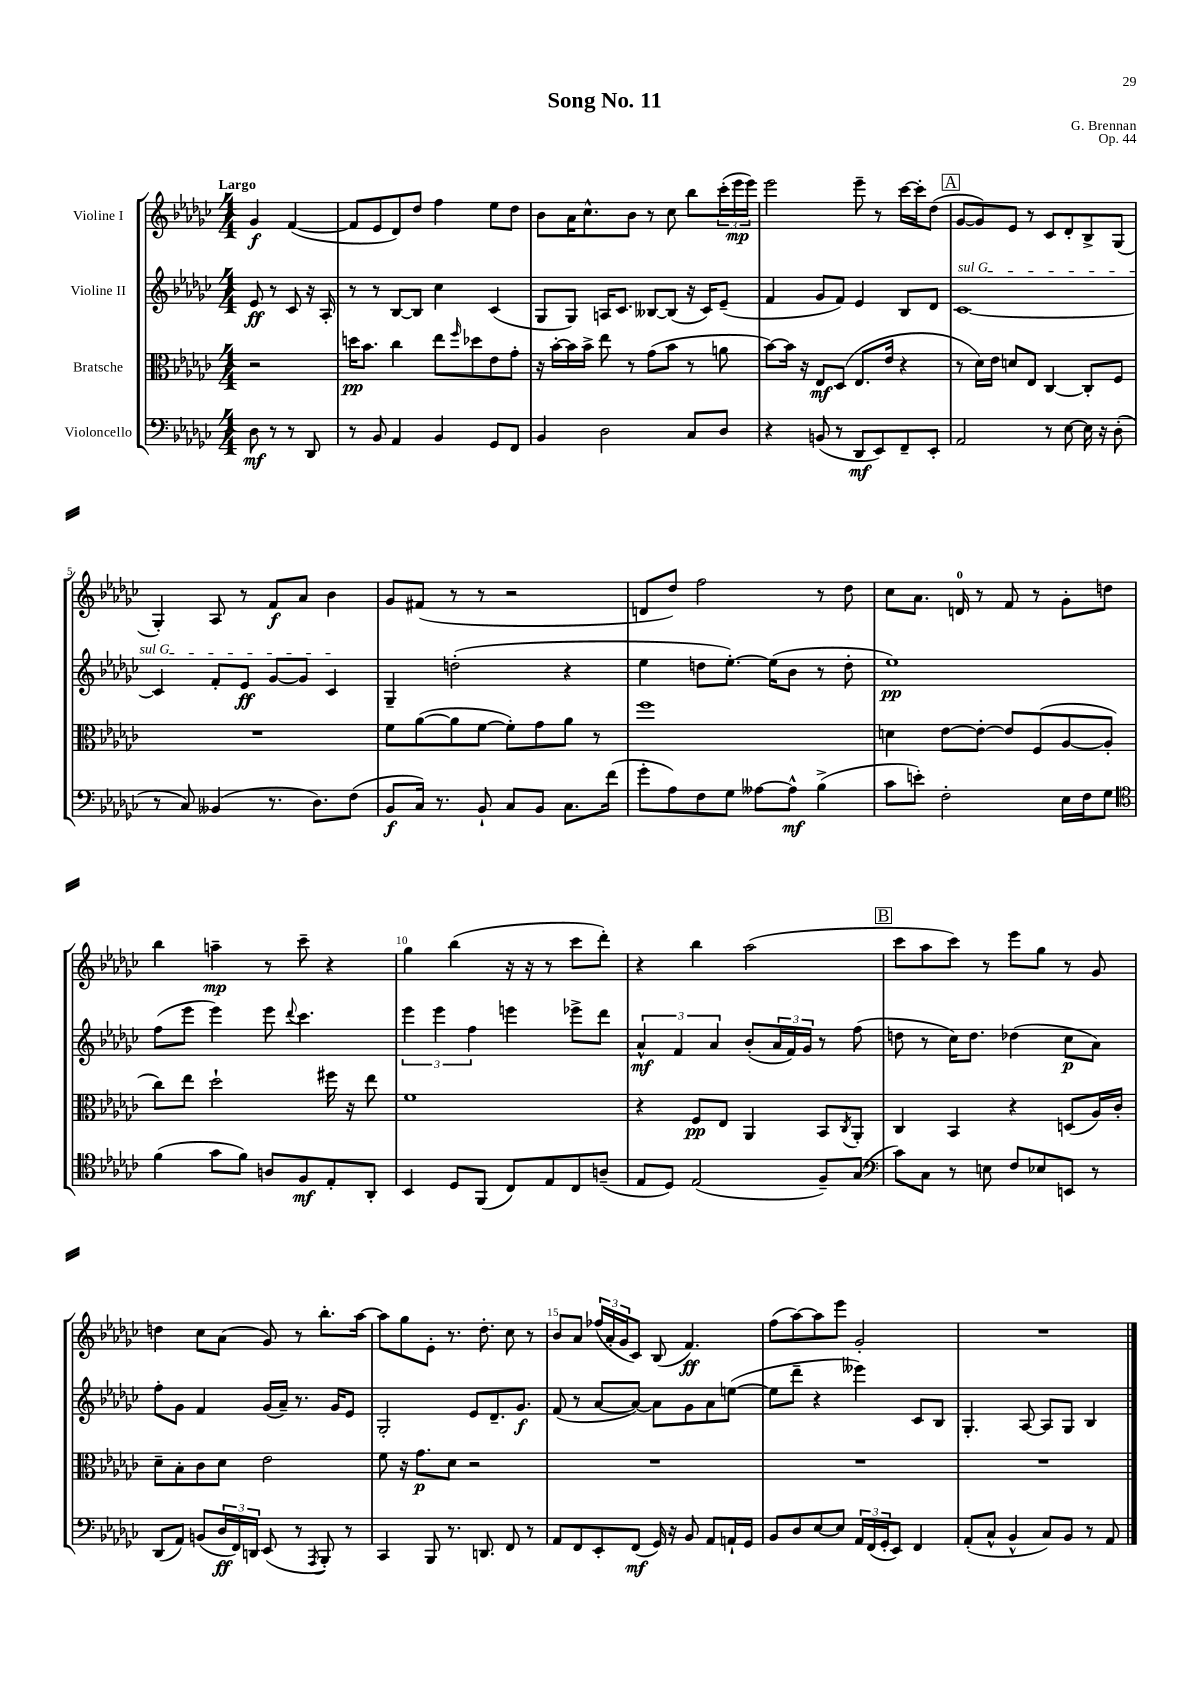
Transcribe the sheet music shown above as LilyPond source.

\header { title = "Song No. 11" composer = "G. Brennan" opus = "Op. 44" }
<<
\new StaffGroup <<
\new Staff = "s0" \with { instrumentName = "Violine I" } {
    \clef treble \key ges \major \numericTimeSignature \time 4/4 \partial 2 \tempo "Largo"
    ges'4\f f'4~( |
    f'8 ees'8 des'8) des''8 f''4 ees''8 des''8 |
    bes'8 aes'16 ces''8.-^ bes'8 r8 ces''8 bes''8 \tuplet 3/2 { ces'''16-.( ees'''16\mp ees'''16) } |
    ees'''2 ees'''8-- r8 ces'''16~ ces'''16-. des''8( |
    \mark \markup { \box "A" } ges'8~ ges'8) ees'8 r8 ces'8 des'8-. bes8-> ges8( |
    ges4-.) aes8 r8 f'8\f aes'8 bes'4 |
    ges'8 fis'8( r8 r8 r2 |
    d'8 des''8) f''2 r8 des''8 |
    ces''8 aes'8. d'16-0 r8 f'8 r8 ges'8-. d''8 |
    bes''4 a''4--\mp r8 ces'''8-- r4 |
    ges''4 bes''4( r16 r16 r8 ces'''8 des'''8-.) |
    r4 bes''4 aes''2( |
    \mark \markup { \box "B" } ces'''8 aes''8 ces'''8) r8 ees'''8 ges''8 r8 ges'8 |
    d''4 ces''8 aes'8( ges'8) r8 bes''8.-. aes''16~ |
    aes''8 ges''8 ees'8-. r8. des''8.-. ces''8 r8 |
    bes'8 aes'8 \tuplet 3/2 { fes''16( aes'16-. ges'16 } ces'8) bes8( f'4.\ff) |
    f''8( aes''8~) aes''8 ees'''8 ges'2-. |
    R1 \bar "|." |
}
\new Staff = "s1" \with { instrumentName = "Violine II" } {
    \clef treble \key ges \major \numericTimeSignature \time 4/4 \partial 2
    ees'8\ff r8 ces'8 r16 aes16-. |
    r8 r8 bes8~ bes8 ces''4 ces'4( |
    ges8 ges8) a16 ces'8. beses8~ beses8( r16 ces'16) ees'8--( |
    f'4 ges'8 f'8) ees'4 bes8 des'8 |
    \mark \markup { \box "A" } \once \override TextSpanner.bound-details.left.text = \markup { \italic "sul G" } ces'1~\startTextSpan |
    ces'4 f'8-. ees'8\ff ges'8~ ges'8 ces'4\stopTextSpan |
    ges4-- d''2-.( r4 |
    ees''4 d''8 ees''8.~-.) ees''16( bes'8 r8 d''8-. |
    ees''1\pp) |
    f''8( ees'''8 ees'''4) ees'''8 \appoggiatura { des'''8 } ces'''4. |
    \tuplet 3/2 { ees'''4 ees'''4 f''4 } e'''4 ees'''8-> des'''8 |
    \tuplet 3/2 { aes'4-^\mf f'4 aes'4 } bes'8-.( \tuplet 3/2 { aes'16 f'16) ges'16 } r8 f''8( |
    \mark \markup { \box "B" } d''8 r8 ces''16) d''8. des''4( ces''8\p aes'8) |
    f''8-. ges'8 f'4 ges'16( aes'16--) r8. ges'16 ees'8 |
    ges2-. ees'8 des'8.-- ges'8.\f |
    f'8( r8 aes'8~ aes'8~) aes'8 ges'8 aes'8 e''8~( |
    e''8 des'''8-- r4 eeses'''4) ces'8 bes8 |
    ges4.-. aes8~ aes8 ges8 bes4 \bar "|." |
}
\new Staff = "s2" \with { instrumentName = "Bratsche" } {
    \clef alto \key ges \major \numericTimeSignature \time 4/4 \partial 2
    r2 |
    d''16\pp bes'8. ces''4 ees''8 \grace { f''16 } des''8 ees'8 ges'8-. |
    r16 bes'16~-. bes'16 bes'16-> ees''8 r8 ges'8( bes'8 r8 a'8 |
    bes'8~) bes'16 r16 ees8\mf des8( ees8. ees'16 r4 |
    \mark \markup { \box "A" } r8 des'16) ees'16 d'8 ees8 ces4~ ces8-. f8 |
    R1 |
    f'8 aes'8~( aes'8 f'8~ f'8-.) ges'8 aes'8 r8 |
    f''1 |
    d'4 ees'8~ ees'8~-. ees'8 f8( aes8~ aes8-. |
    ces''8) ees''8 des''2-! fis''16 r16 ees''8 |
    f'1 |
    r4 f8\pp ees8 aes,4 bes,8 \acciaccatura { ces8 } aes,8-. |
    \mark \markup { \box "B" } ces4 bes,4 r4 d8( aes16) ces'16-. |
    des'8-- bes8-. ces'8 des'8 ees'2 |
    f'8 r16 ges'8.\p des'8 r2 |
    R1 |
    R1 |
    R1 \bar "|." |
}
\new Staff = "s3" \with { instrumentName = "Violoncello" } {
    \clef bass \key ges \major \numericTimeSignature \time 4/4 \partial 2
    des8\mf r8 r8 des,8 |
    r8 bes,8 aes,4 bes,4 ges,8 f,8 |
    bes,4 des2 ces8 des8 |
    r4 b,8( r8 des,8\mf ees,8) f,8-- ees,8-. |
    \mark \markup { \box "A" } aes,2 r8 ees8~ ees16 r16 des8-.( |
    r8 ces8) beses,4( r8. des8.) f8( |
    bes,8\f ces16) r8. bes,8-! ces8 bes,8 ces8. f'16( |
    ges'8-. aes8) f8 ges8 aeses8~ aeses8-^\mf bes4->( |
    ces'8 e'8-.) f2-. ees16 f16 ges8 |
    \clef tenor f'4( ges'8 f'8) a8 f8\mf ees8-. aes,8-. |
    bes,4 des8 f,8( ces8) ees8 ces8 a8--( |
    ees8 des8) ees2( f8--) ges8( |
    \mark \markup { \box "B" } \clef bass ces'8) ces8 r8 e8 f8 ees8 e,8 r8 |
    des,8( aes,8) b,8( \tuplet 3/2 { des16\ff f,16) d,16 } ees,8( r8 \acciaccatura { aes,,8 } bes,,8-.) r8 |
    ces,4 bes,,8 r8. d,8. f,8 r8 |
    aes,8 f,8 ees,8-. f,8\mf( ges,16) r16 bes,8 aes,8 a,16-! ges,16 |
    bes,8 des8 ees8~ ees8 \tuplet 3/2 { aes,16 f,16( ges,16-. } ees,8) f,4 |
    aes,8-.( ces8-^ bes,4-^ ces8) bes,8 r8 aes,8 \bar "|." |
}
>>
>>
\layout { \context { \Score \override BarNumber.break-visibility = ##(#f #t #t) barNumberVisibility = #(every-nth-bar-number-visible 5) } }
